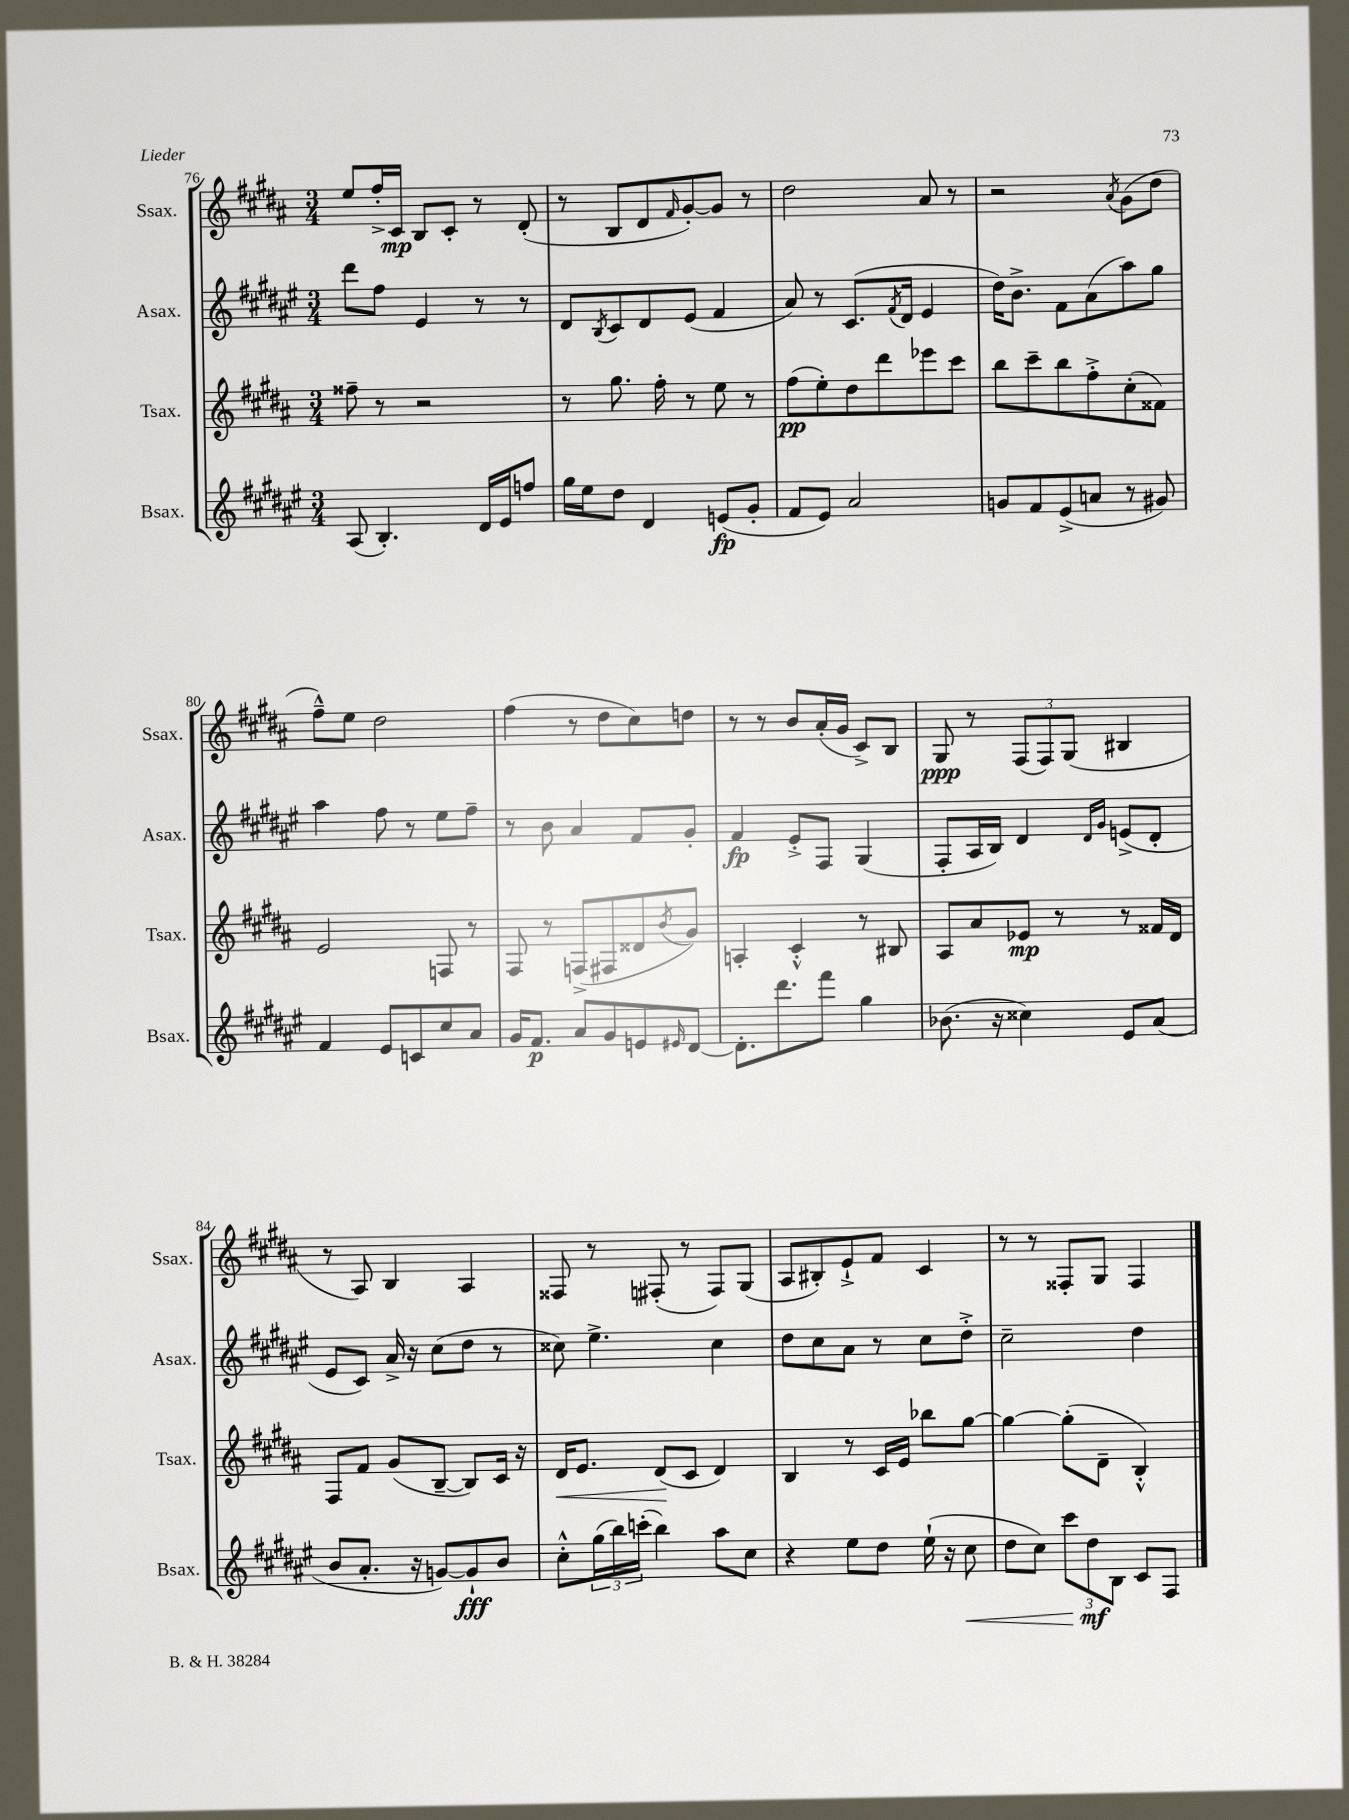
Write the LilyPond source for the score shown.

<<
\new StaffGroup <<
\new Staff = "s0" \with { instrumentName = "Ssax." shortInstrumentName = "Ssax." } {
    \clef treble \key b \major \numericTimeSignature \time 3/4
    e''8 fis''16-.-> cis'16\mp b8 cis'8-. r8 dis'8-.( |
    r8 b8 dis'8 \grace { fis'16 } gis'8~-.) gis'8 r8 |
    dis''2 ais'8 r8 |
    r2 \acciaccatura { ais'8 } gis'8( dis''8 |
    fis''8---^) e''8 dis''2 |
    fis''4( r8 dis''8 cis''8) d''8 |
    r8 r8 b'8 ais'16-.( gis'16 cis'8->) b8 |
    gis8\ppp r8 \tuplet 3/2 { fis8( fis8) gis8( } bis4 |
    r8 ais8) b4 ais4 |
    fisis8 r8 fis8-.( r8 fis8) gis8( |
    ais8 bis8-.) e'8-!-> fis'8 cis'4 |
    r8 r8 fisis8-. gis8 fisis4 \bar "|." |
}
\new Staff = "s1" \with { instrumentName = "Asax." shortInstrumentName = "Asax." } {
    \clef treble \key fis \major \numericTimeSignature \time 3/4
    dis'''8 fis''8 eis'4 r8 r8 |
    dis'8 \acciaccatura { b8 } cis'8 dis'8 eis'8( fis'4 |
    ais'8) r8 cis'8.( \acciaccatura { fis'8 } dis'16 eis'4 |
    dis''16) b'8.-> fis'8 ais'8( ais''8) gis''8 |
    ais''4 fis''8 r8 eis''8 fis''8-- |
    r8 b'8 ais'4 fis'8 gis'8-. |
    fis'4\fp eis'8-.-> fis8 gis4( |
    fis8-. ais16 b16) dis'4 \grace { dis'16 gis'16 } e'8->( dis'8-. |
    eis'8 cis'8) ais'16-> r16 cis''8( dis''8 r8 |
    cisis''8) eis''4.-> cisis''4 |
    dis''8 cis''8 ais'8 r8 cis''8 dis''8-.-> |
    cis''2-- dis''4 \bar "|." |
}
\new Staff = "s2" \with { instrumentName = "Tsax." shortInstrumentName = "Tsax." } {
    \clef treble \key b \major \numericTimeSignature \time 3/4
    fisis''8-- r8 r2 |
    r8 gis''8. fis''16-. r8 e''8 r8 |
    fis''8\pp( e''8-.) dis''8 dis'''8 ees'''8 cis'''8 |
    b''8 cis'''8-- b''8 fis''8-.-> cis''8-.( fisis'8) |
    e'2 f8 r8 |
    fis8 r8 f8->( fis8 disis'8 \acciaccatura { b'8 } gis'8) |
    a4-. cis'4-.-^ r8 bis8 |
    ais8 ais'8 ees'8\mp r8 r8 fisis'16 dis'16 |
    fis8 fis'8 gis'8( b8~-- b8) cis'16 r16 |
    dis'16\< e'8. dis'8\!( cis'8 dis'4) |
    b4 r8 cis'16 e'16 bes''8 gis''8~ |
    gis''4~ gis''8-.( dis'8-- b4-.-^) \bar "|." |
}
\new Staff = "s3" \with { instrumentName = "Bsax." shortInstrumentName = "Bsax." } {
    \clef treble \key fis \major \numericTimeSignature \time 3/4
    ais8( b4.-.) dis'16 eis'16 f''8 |
    gis''16 eis''16 dis''8 dis'4 e'8\fp( gis'8-. |
    fis'8 eis'8) ais'2 |
    g'8 fis'8 eis'8->( a'8 r8 gis'8) |
    fis'4 eis'8 c'8 cis''8 ais'8 |
    gis'16 fis'8.\p ais'8 gis'8 e'8 \grace { eis'16 } dis'8~ |
    dis'8.-. dis'''8. fis'''8 gis''4 |
    bes'8.( r16 cisis''4) eis'8 ais'8( |
    b'8 ais'8.-. r16 g'8~) g'8-!\fff b'8 |
    cis''8-.-^ \tuplet 3/2 { gis''16( b''16) c'''16-.( } b''4) ais''8 cis''8 |
    r4 eis''8 dis''8 eis''16-!( r16 cis''8\< |
    dis''8 cis''8) \tuplet 3/2 { cis'''8 dis''8\mf\! b8 } cis'8 fis8 \bar "|." |
}
>>
>>
\layout { \context { \Score currentBarNumber = #76 } }
